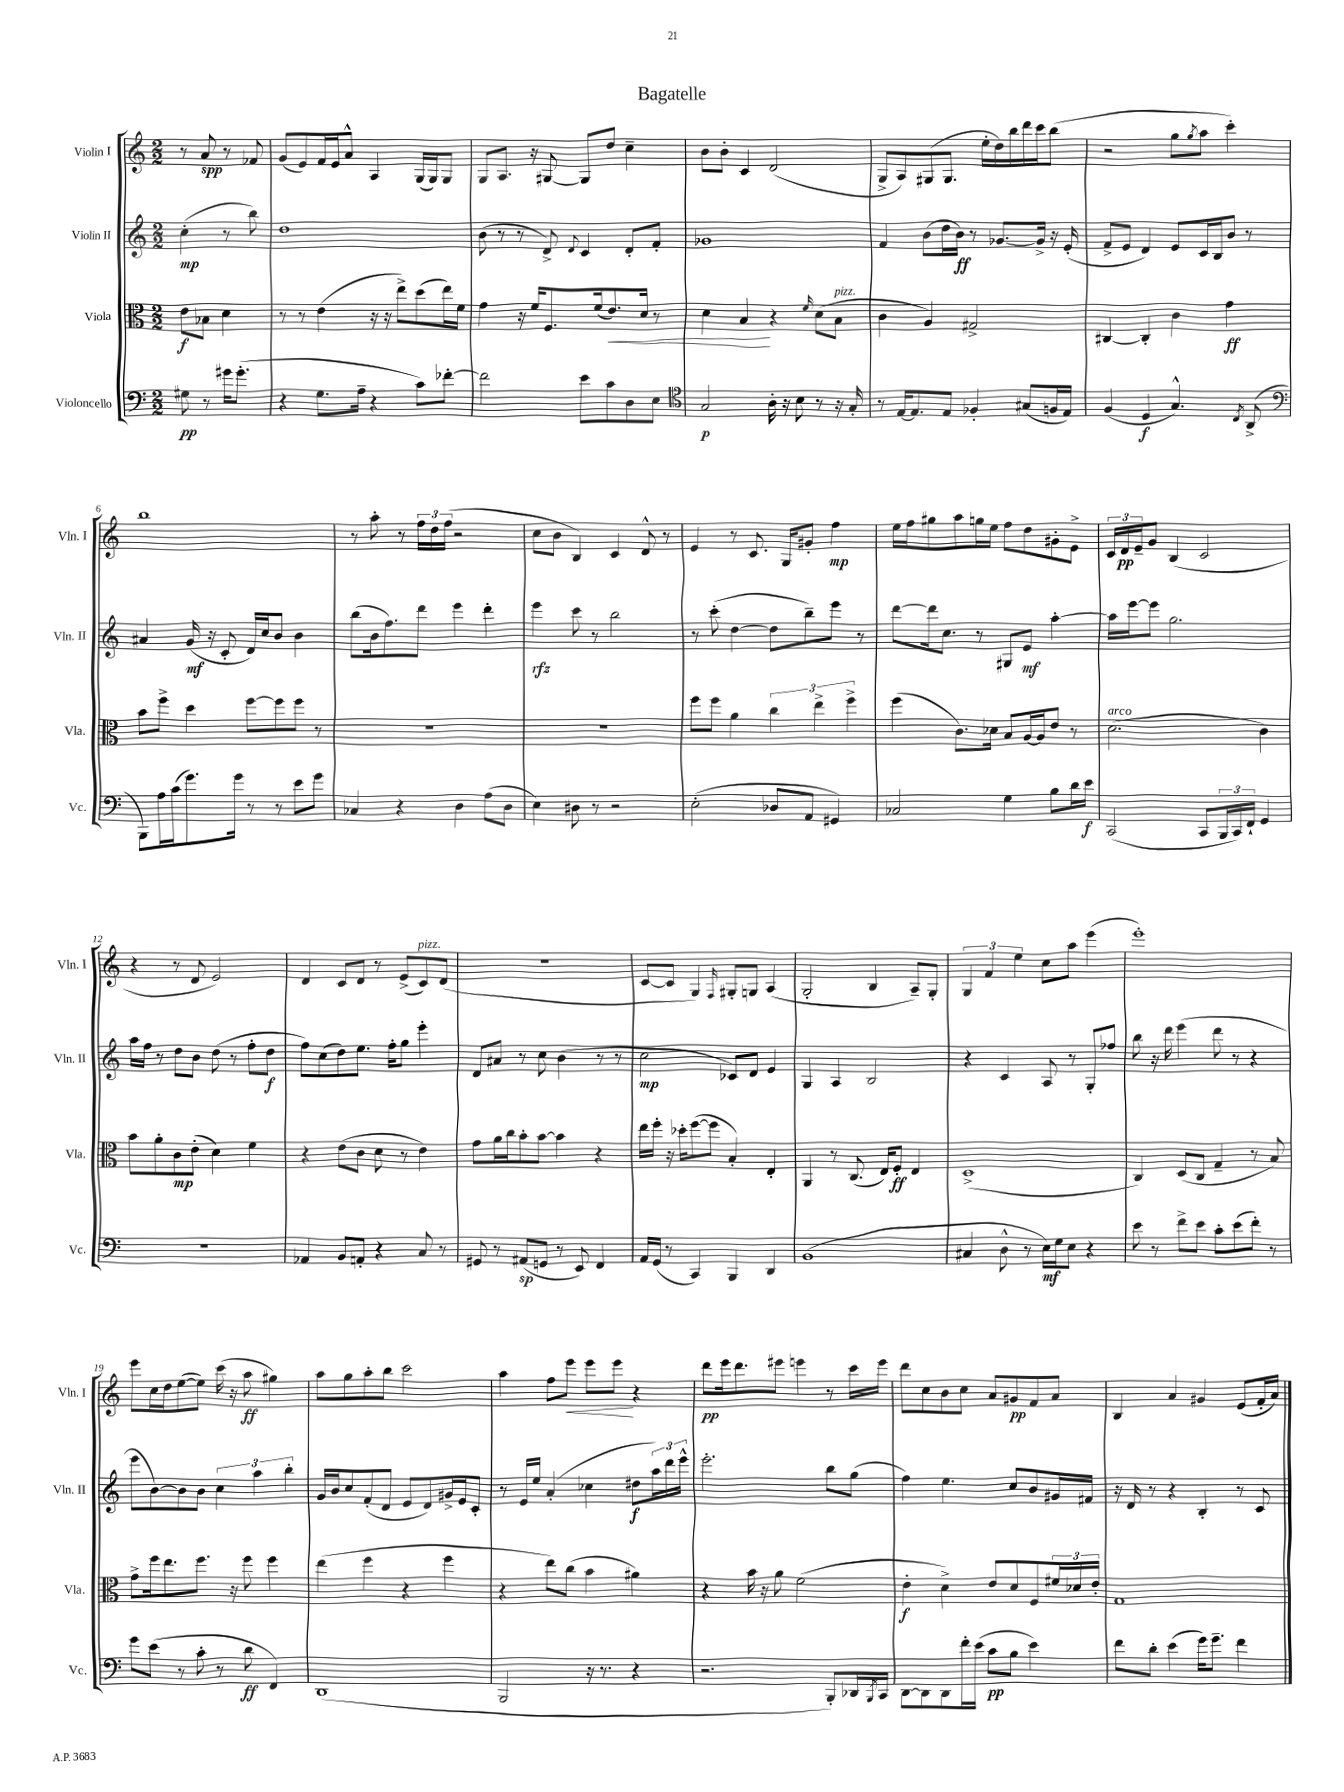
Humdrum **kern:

**kern	**kern	**kern	**kern
*staff4	*staff3	*staff2	*staff1
*clefF4	*clefC3	*clefG2	*clefG2
*k[]	*k[]	*k[]	*k[]
*M2/2	*M2/2	*M2/2	*M2/2
8G#\	8e\L	(4cc'\	8r
8r	8B-\J	.	8a/
16g#\LK	4d\	8r	8r
(8.g#'\J	.	.	.
.	.	8bb\)	8f-/
=	=	=	=
4r	8r	1dd	(8g/L
.	8r	.	8e/)
8.G\L	(4e\	.	16f/L
.	.	.	16e/J
.	.	.	8a^^/J
16A~\Jk	.	.	.
4r	16r	.	4A/
.	16r	.	.
.	8ee^\L)	.	.
8c\L)	(8dd\	.	(16G/LL
.	.	.	16G/J)
[8f-'\J	16ee\L)	.	8G/J
.	16f\JJ	.	.
=	=	=	=
2f-\]	4g\	(8b\	8G/L
.	.	8r	8.A/J
.	16r	8r	.
.	16f/LK	.	16r
.	8.F/	8d^/)	[8G#/
.	.	8qqd/	.
8e\L	.	4c/	8G#/]L
.	(16f/k	.	.
8c\	8.e/)	.	8dd/J
8D\	.	8d'/L	4cc~\
.	16d/Jk	.	.
8E\J	8r	8f'/J	.
=	=	=	=
*clefC4	*	*	*
2G/	4d\	1g-	8b\L
.	.	.	8b'\J
.	4B/	.	4c/
16A'\	4r	.	(2d/
16r	.	.	.
8B\	.	.	.
.	16qqf/	.	.
8r	(8d\L	.	.
16r	8B\J	.	.
16G'/	.	.	.
=	=	=	=
8r	4c\	4f/	8G^/L
[16E/LK	.	.	8A/)
8.E/]	.	.	.
.	4A/)	(8b\L	(8G#/
8E/J	.	16dd\L	8.G#/J
.	.	16b\JJ)	.
4F-'/	2G#^/	8r	.
.	.	.	16ee'\LL
.	.	[8.g-/L	16dd\)
.	.	.	16bb\
(8G#/L	.	.	16ddd\
.	.	16g-^/]Jk	16ccc\J
16F/L	.	16r	(8bb\J
16E/JJ)	.	(16e'/	.
=	=	=	=
(4F/	[4C#/	8f^/L	2r
.	.	8e/J	.
4D/	4C#'/]	4d/)	.
4.G^^/)	4c\	8e/L	8gg\L
.	.	.	8qgg/
.	.	16c/L	8aa\J
.	.	16B/J	.
.	4g\	8b/J	4ccc'\)
8qC/	.	.	.
(8AA^/	.	8r	.
=	=	=	=
*clefF4	*	*	*
8BBB\L)	8b\L	4a#/	1bb
16A\L	8ff^\J	.	.
(16c\J	.	.	.
8.g\)	4dd\	(16g/	.
.	.	16r	.
.	.	8c'/	.
16g\Jk	.	.	.
8r	[8ff\L	16d/LL)	.
.	.	16cc/J	.
8r	8ff\]	8b/J	.
8e\L	8ff\J	4b\	.
8g\J	8r	.	.
=	=	=	=
4C-/	1r	(8bb\L	8r
.	.	16b\k	8aa'\
.	.	8.ff\)	.
4r	.	.	8r
.	.	8ddd\J	24ff\LL
.	.	.	24dd\
.	.	.	(24ff\JJ
4D\	.	4eee\	2r
(8A\L	.	4ddd'\	.
8D\J	.	.	.
=	=	=	=
4E\)	1r	4eee\	8cc\L
.	.	.	8b\J
8D#\	.	8ccc\	4B/)
8r	.	8r	.
2r	.	2bb\	4c/
.	.	.	8d^^/
.	.	.	8r
=	=	=	=
(2E'\	8ff\L	8r	4e/
.	8ff\J	(8ccc'\	.
.	4a\	[4dd\	8r
.	.	.	8.c/
8D-/L	6cc\	8dd\]L	.
.	.	.	16G/LK
8AA/J	.	8bb~\)	8g#'/J
.	6ee^\	.	.
4GG#/)	.	8eee\J	4ff\
.	6ff^\	.	.
.	.	8r	.
=	=	=	=
2C-/	(4ff\	[8ddd\L	16ee\LL
.	.	.	16ff\J
.	.	16ddd\]k	8gg#\
.	.	8.cc\J	.
.	8.c\L)	.	8aa\
.	.	8r	16gg\L
.	16d-\Jk	.	16ee\JJ
4G\	8B/L	8G#/L	8ff\L
.	[16A/L	8e/J	8dd\
.	16A/]J	.	.
8B\L	8e/J	[4aa'\	8g#'\
16d\L	8r	.	8e^\J
16e\JJ	.	.	.
=	=	=	=
(2CC/	(2.d\	16aa\]LL	24c/LL
.	.	.	24d/
.	.	[16eee\J	.
.	.	.	24e~/J
.	.	8eee\]J	8g/J
.	.	2.gg\	(4B/
8CC/L	.	.	2c/
24BBB/L	.	.	.
24CC/)	.	.	.
24FF`/JJ	.	.	.
4GG/	4c\)	.	.
=	=	=	=
1r	8b\L	16aa\LL	4r
.	.	16ff\JJ	.
.	8a'\	8r	.
.	8c\	8dd\L	8r
.	(8e'\J	8b\J	8d/
.	4d\)	(8dd\	2e/)
.	.	8r	.
.	4f\	8ff'\L	.
.	.	8dd\J	.
=	=	=	=
4AA-/	4r	8ff\L)	4d/
.	.	(8cc\	.
8BB/L	(8e\L	8dd\)	8c/L
8AA'/J	8c\J	8.ee\J	8d/J
4r	8d\	.	8r
.	.	16ff'\LK	.
.	8r	8gg\J	(8e^/L
8C/	4e\)	4eee'\	8c/)
8r	.	.	(8d/J
=	=	=	=
8GG#/	8g\L	8d/L	1r
8r	16a\L	8a#/J	.
.	16cc\J	.	.
(8AA#/L	8b'\	8r	.
8GG/J	[8b\J	8cc\	.
8r	4b\]	(4b\	.
8EE/)	.	.	.
4FF/	4r	8r	.
.	.	8r	.
=	=	=	=
16AA/LL	16ee\LL	2cc\	[8c/L
(16GG/JJ	16ff'\JJ	.	.
8r	16r	.	8c/]J
.	16dd-'\LK	.	.
4CC/)	([8ff\	.	4G/)
.	8ff\]J	.	.
.	.	.	16qqF/
4BBB/	4B'/)	8c-/L)	8G#'/L
.	.	8d/J	8G/J
4DD/	4E'/	4e/	(4A/
=	=	=	=
(1BB	4AA/	4G/	2G'/
.	8r	4A/	.
.	(8.C/	.	.
.	.	2B/	4B/
.	16E/LK)	.	.
.	8F'/J	.	.
.	4E/	.	8A~/L)
.	.	.	8G'/J
=	=	=	=
4C#/	(1D^	4r	6G/
.	.	.	6f/
8D^^\	.	4c/	.
.	.	.	6ee\
8r	.	.	.
16E\LL)	.	8A/	8cc\L
16G\J	.	.	.
8E\J	.	8r	8aa\J
4r	.	8G'/L	(4eee\
.	.	8ff-/J	.
=	=	=	=
8e\	4C/)	8bb\	1eee')
8r	.	16r	.
.	.	16ddd\	.
8f^\L	(8D/L	(4eee\	.
8e\J	8C/J	.	.
8c'\L	4G~/	8ddd\	.
(8e\	.	8r	.
8f'\J)	8r	4r	.
8r	8B/)	.	.
=	=	=	=
8g\L	8g^\L	8eee\L	8eee\L
(8e\J	16ff\k	[8b\)	16cc\L
.	8.ee\	.	16dd\J
8r	.	8b\]	([8ee\
8c'\	8.ff\J	8b\J	8ee\]J)
8r	.	6cc\	(16ccc\
.	16r	.	16r
8d\	8ff\	.	8aa\
.	.	6aa\	.
4FF/)	4ff\	.	4gg#\)
.	.	6bb'\	.
=	=	=	=
(1DD	(4ee\	16g/LL	8aa\L
.	.	16b/J	.
.	.	8cc/	8gg\
.	4ff\	(8f'/	8aa'\
.	.	8d/J	8bb\J
.	4r	8e/L	2ccc\
.	.	8d/)	.
.	4ff\	16g#^/L	.
.	.	16e/J	.
.	.	8c'/J	.
=	=	=	=
2BBB/	4r	8r	4aa\
.	.	16e/LL	.
.	.	16ee/JJ	.
.	8ee\L)	(4a'/	8ff\L
.	(8cc\J	.	8eee\J
16r	4b\	4cc-\	8eee\L
8.r	.	.	.
.	.	.	8eee\J
4r	4a#\)	8dd#\L	4r
.	.	24aa\L)	.
.	.	24ddd\	.
.	.	24eee^^\JJ	.
=	=	=	=
2.r	4r	2.eee'\	8ddd\L
.	.	.	16eee\k
.	.	.	8.ddd\
.	16b\	.	.
.	16r	.	.
.	8a\	.	8eee#\J
.	(2f\	.	4eee\
8BBB'/L)	.	8bb\L	8r
16DD-/L	.	(8gg\J	16ccc\LL
8qBBB/	.	.	.
16CC/JJ	.	.	16eee\JJ
=	=	=	=
[8DD\L	4e'\	4ff\)	8ddd\L
8DD\]	.	.	8cc\
8DD\	4d^\)	4.ee\	8b\
16f'\L	.	.	8cc\J
(16e\JJ	.	.	.
8c\L	8e/L	.	8a/L
8B\J	8d/	8cc/L	8g#/
4e\)	8F/	8b/	8f/
.	24f#/L	16g#/L	8a/J
.	24d-/	.	.
.	.	16f#/JJ	.
.	24e'/JJ	.	.
=	=	=	=
8f\L	1G	16r	4B/
.	.	16d/	.
8d'\J	.	8r	.
(4e\	.	4r	4a/
16g\LK)	.	4B'/	4g#/
8.g~\J	.	.	.
4f\	.	8r	(8e/L
.	.	8c/	16f'/L
.	.	.	16a/JJ)
==	==	==	==
*-	*-	*-	*-
